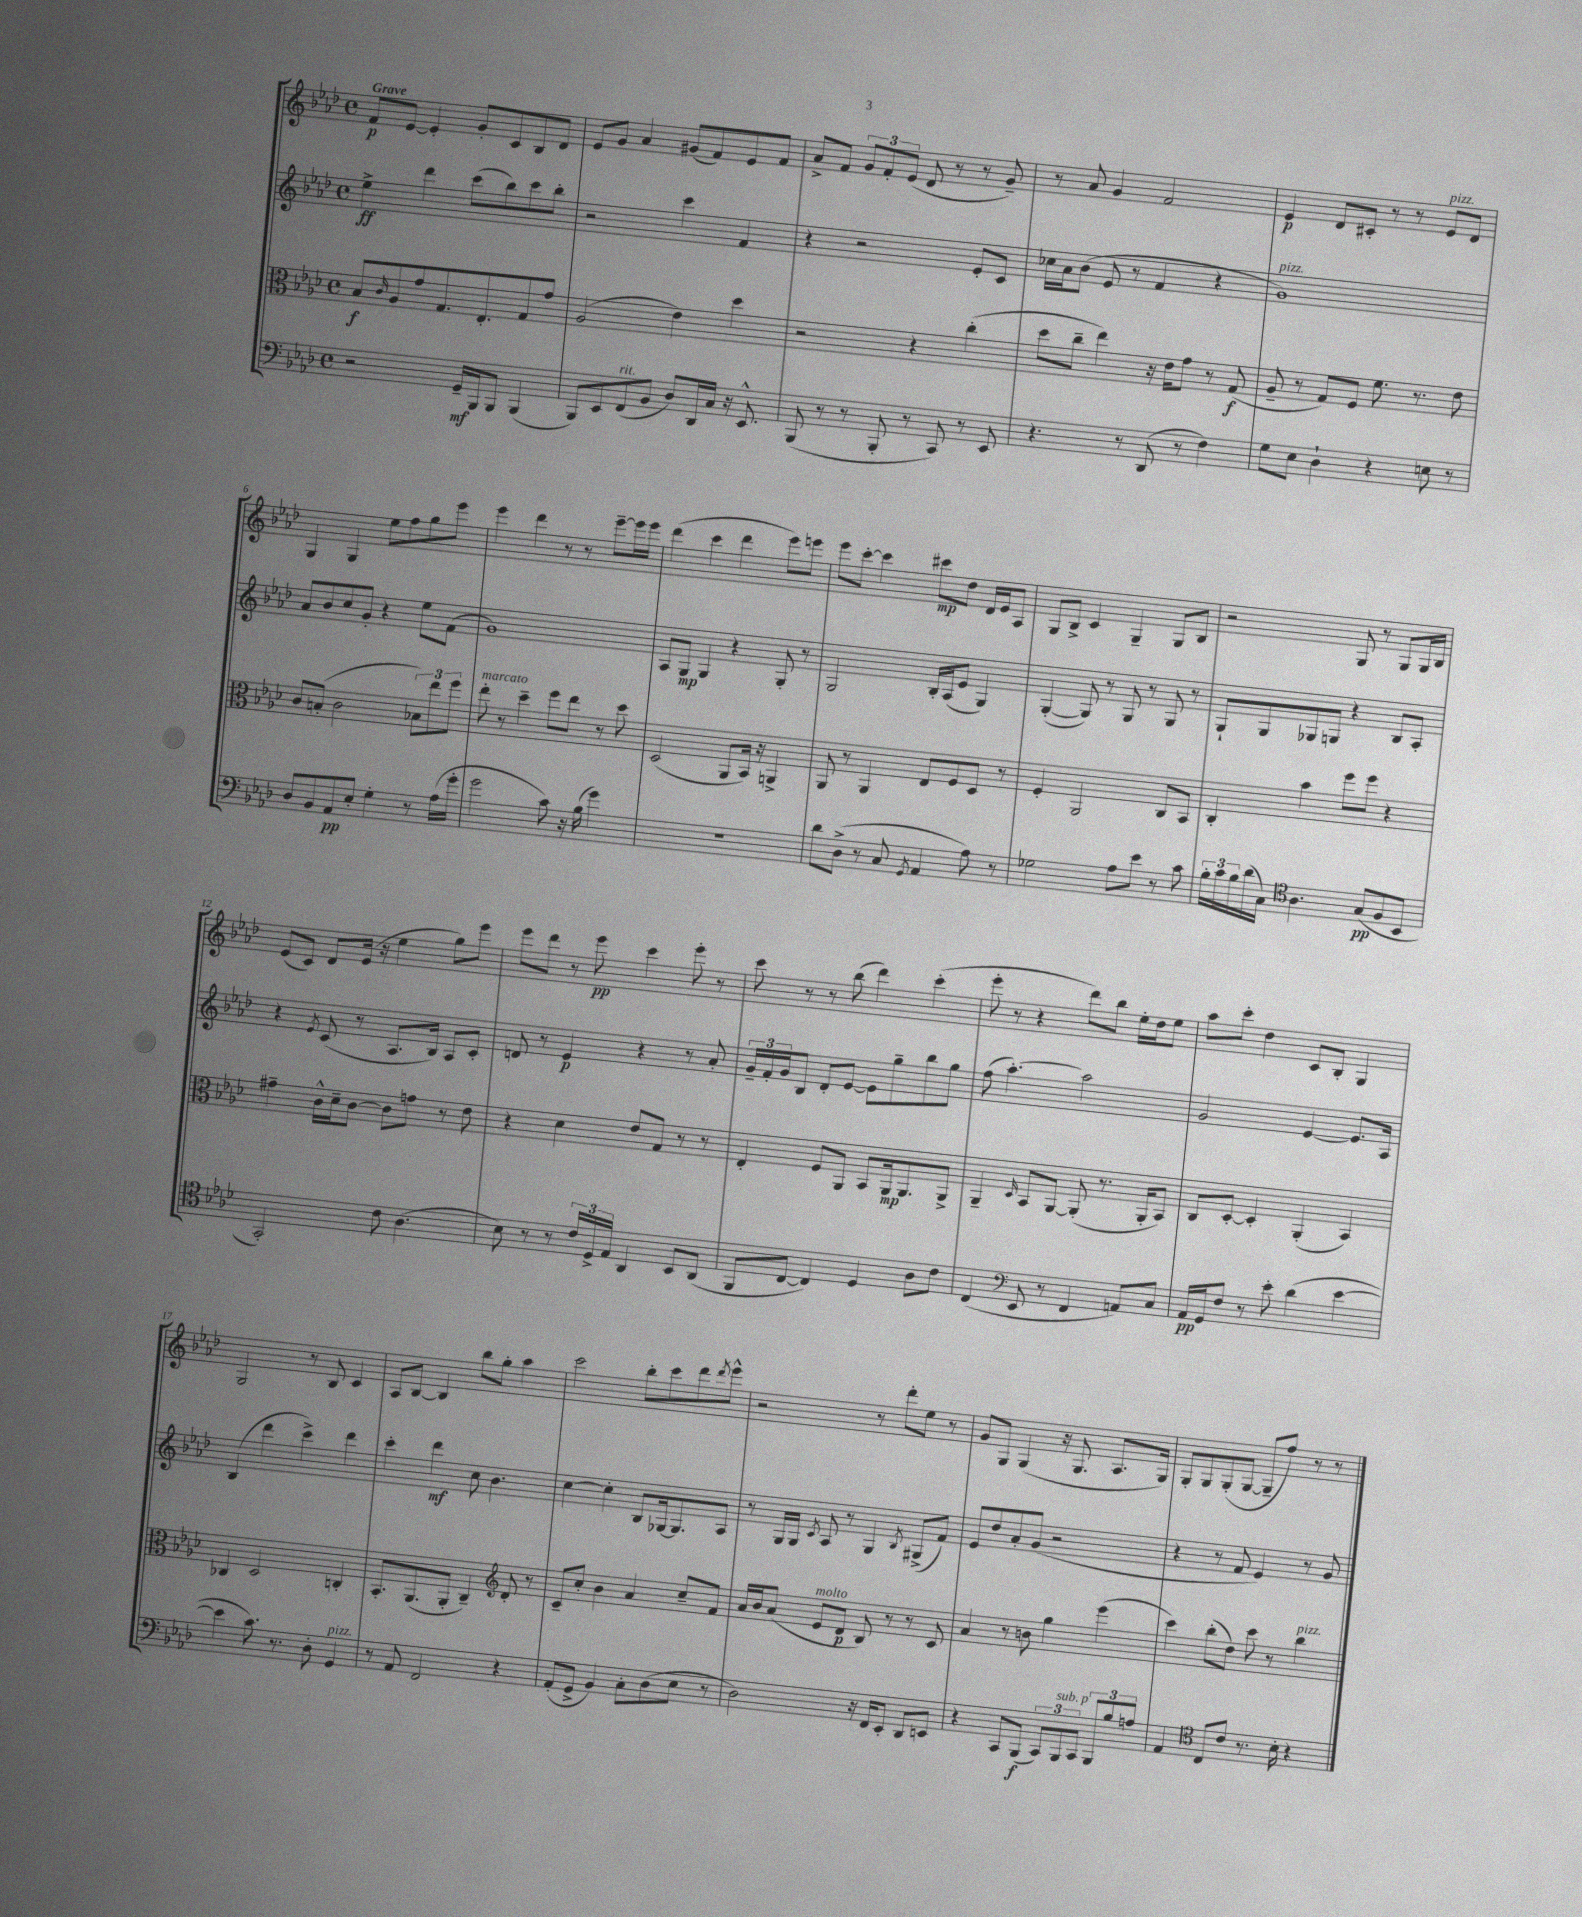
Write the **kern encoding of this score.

**kern	**kern	**kern	**kern
*staff4	*staff3	*staff2	*staff1
*clefF4	*clefC3	*clefG2	*clefG2
*k[b-e-a-d-]	*k[b-e-a-d-]	*k[b-e-a-d-]	*k[b-e-a-d-]
*M4/4	*M4/4	*M4/4	*M4/4
*met(c)	*met(c)	*met(c)	*met(c)
2r	8B-	4ee-^	8f
.	16qqc	.	.
.	8A-	.	[8e-
.	8g	4ddd-	4e-']
.	8.G	.	.
16GG~	.	(8ccc	8g'
16BBB-	8.E-'	.	.
8BBB-	.	8bb-)	8c
(4BBB-	8G	8ccc	8B-
.	8g	8bb-'	8d-
=	=	=	=
8BBB-)	(2A-	2r	8e-
8EE-	.	.	8g
(8FF	.	.	4a-
8BB-	.	.	.
8D-)	4e-)	4ccc	(8g#
16DD-	.	.	8f)
16C	.	.	.
16r	4dd-	4f	8e-
8.EE-^^	.	.	.
.	.	.	8f
=	=	=	=
(8BBB-	2r	4r	8a-^
8r	.	.	8f
8r	.	2r	12g
.	.	.	12f'
8BBB-'	.	.	.
.	.	.	(12e-
8r	4r	.	8d-
8CC)	.	.	8r
8r	(4cc'	8e-'	8r
8EE-	.	8c	8g~)
=	=	=	=
4.r	8dd-	16cc-	8r
.	.	16a-	.
.	8cc~	(8b-	8a-
.	4ee-)	8e-	4g
8r	.	8r	.
(8DD-	16r	4f	2f
.	16e-	.	.
8r	8g	.	.
4F)	8r	4r	.
.	(8G	.	.
=	=	=	=
8G	8A-~	1g)	4e-
8E-	8r	.	.
4D-`	8G)	.	8d-
.	8F	.	8c#'
4r	8.f	.	8r
.	.	.	8r
.	8.r	.	.
8E	.	.	8e-
8r	8e-	.	8d-
=	=	=	=
8D-	8c	8a-	4G
8BB-	(8B'	8b-	.
8AA-	2c	8cc	4G
8E-'	.	8g'	.
4G'	.	4r	8ee-
.	.	.	8ff
8r	12B-)	8ee-	8gg
.	12ee-	.	.
(16A-	.	(8f	8eee-
.	12ff	.	.
16g'	.	.	.
=	=	=	=
2g	8ee-'	1g)	4eee-
.	8r	.	.
.	4dd-~	.	4ddd-
8c)	8ff	.	8r
16r	8ee-	.	8r
(16B-	.	.	.
4g)	8r	.	[8eee-~
.	8dd-	.	16eee-]
.	.	.	16eee-
=	=	=	=
1r	(2D-	8A-	(4ddd-
.	.	8G	.
.	.	4G	4ccc
.	8AA-	4r	4ddd-
.	16BB-)	.	.
.	16r	.	.
.	4AA^	8G'	8eee-)
.	.	8r	8eee
=	=	=	=
8d-	8AA-	2G	8eee-
(8D-^	8r	.	[8ccc'
8r	4AA-	.	4ccc]
8C	.	.	.
8qGG	.	.	.
4AA-	8E-	16B-'	8ccc#
.	.	(16A-	.
.	8F	8e-	8dd-
8A-)	8D-	4G)	16d-
.	.	.	16e-
8r	8r	.	8A-
=	=	=	=
2G-	4F'	([4G'	8G
.	.	.	8B-^
.	2AA-	8G])	4c
.	.	8r	.
8A-	.	8G	4G~
8e-	.	8r	.
8r	8C	8G	8G
8c	8BB-	8r	8B-
=	=	=	=
24B-'	4C'	8G`	2r
24c	.	.	.
24B-	.	.	.
(16d-	.	8G	.
16C)	.	.	.
*clefC4	*	*	*
4.A-	4b-	8G-	.
.	.	8G	.
.	8ff	4r	8G
(8G	8ff	.	8r
8F	4r	8B-	8G
8BB-	.	8A-'	16G
.	.	.	16B-
=	=	=	=
2GG')	4g#~	4r	(8e-
.	.	.	8c)
.	.	8qe-	.
.	16c^^	(8c	8d-
.	16d-~	.	.
.	[8c	8r	(16e-
.	.	.	16r
8c	8c]	8.A-	4ee-
(4.A-	8g	.	.
.	.	16B-)	.
.	8r	8A-	8gg)
.	8e-	8c'	8eee-
=	=	=	=
8B-)	4r	8d	8eee-
8r	.	8r	8ddd-
8r	4d-	4e-	8r
24c	.	.	8eee-
24D-^	.	.	.
24E-	.	.	.
4AA-	8e-	4r	4ccc
.	8G	.	.
8BB-	8r	8r	8eee-'
(8AA-	8r	8a-'	8r
=	=	=	=
8FF	4E-'	24g~	8ccc
.	.	24f'	.
.	.	24g	.
[8C	.	8B-	8r
4C])	8F	8d-'	8r
.	8AA-	[8e-	(8bb-
4D-	8BB-	8e-]	4ddd-)
.	16AA-	8gg~	.
.	8.AA-	.	.
8A-	.	8bb-	(4ccc'
8c	8AA-^	8gg	.
=	=	=	=
(4C	4AA-~	(8ff	8eee-'
.	.	[4.aa-')	8r
*clefF4	*	*	*
.	16qqD-	.	.
8EE-	8BB-	.	4r
8r	[8AA-	.	.
4FF	(8AA-']	2aa-]	8ddd-)
.	8.r	.	8bb-
8AA)	.	.	16ee-'
.	16AA-'	.	16dd-
8C	8BB-)	.	8ee-
=	=	=	=
16AA-	8C	2g	8aa-
16GG	.	.	.
8F	[8D-'	.	8ccc'
8r	4D-']	.	4dd-
8e-'	.	.	.
(4d-	(4AA-'	[4e-	8c
.	.	.	8B-'
[4e-	4BB-)	8.e-]	4G
.	.	16A-	.
=	=	=	=
4e-]	4C-	(4B-	2G
8.c)	2D-	4ddd-	.
8.r	.	.	.
.	.	4ccc^)	8r
8D-'	.	.	8B-
4GG	4C'	4ddd-	4c
=	=	=	=
8r	8.BB-'	4ccc'	8A-
8AA-	.	.	[8B-
.	(8.AA-	.	.
2FF	.	4ddd-	4B-]
.	8AA-'	.	.
.	4C~)	8cc	8bb-
.	.	4.b-	8gg'
*	*clefG2	*	*
4r	8d-'	.	4aa-
.	8r	.	.
=	=	=	=
(8AA-'	8c~	[4cc	2ccc
8GG^	8cc'	.	.
4BB-)	4b-	4cc']	.
8C'	4a-	8B-	8bb-'
(8D-	.	[16G-	8ccc
.	.	8.G-]	.
8E-	8cc~	.	8ddd-
.	.	.	8qddd-
8r	8f	8A-	8eee-^^
=	=	=	=
2D-)	16a-	8r	2r
.	16b-	.	.
.	(8a-	16G	.
.	.	16G	.
.	.	8qc	.
.	8e-	8A-	.
.	8d-	8r	.
16r	8B-)	4G	8r
16FF	.	.	.
8EE-'	8r	.	8ddd-'
.	.	8qB-	.
8DD-	8r	(8G#^	8ee-
8EE	8c	8f)	8r
=	=	=	=
4r	4a-	8e-	8g
.	.	8dd-	8G
8CC	8r	8a-'	(4G
(8BBB-	8b	(8g	.
12CC)	4gg	2r	16r
.	.	.	8.G
12BBB-	.	.	.
12CC	.	.	.
12BBB-	(4eee-	.	8.A-
12B-	.	.	.
12A	.	.	.
.	.	.	16G)
=	=	=	=
4AA-	4ccc)	4r	8G'
.	.	.	8G
*clefC4	*	*	*
8C	(8bb-'	8r	(8G'
8c	8dd-)	8f	[8G
8.r	8ccc	4e-)	8G~]
.	8r	.	8ff)
16B-'	.	.	.
4r	4bb-	8r	8r
.	.	8g	8r
==	==	==	==
*-	*-	*-	*-
